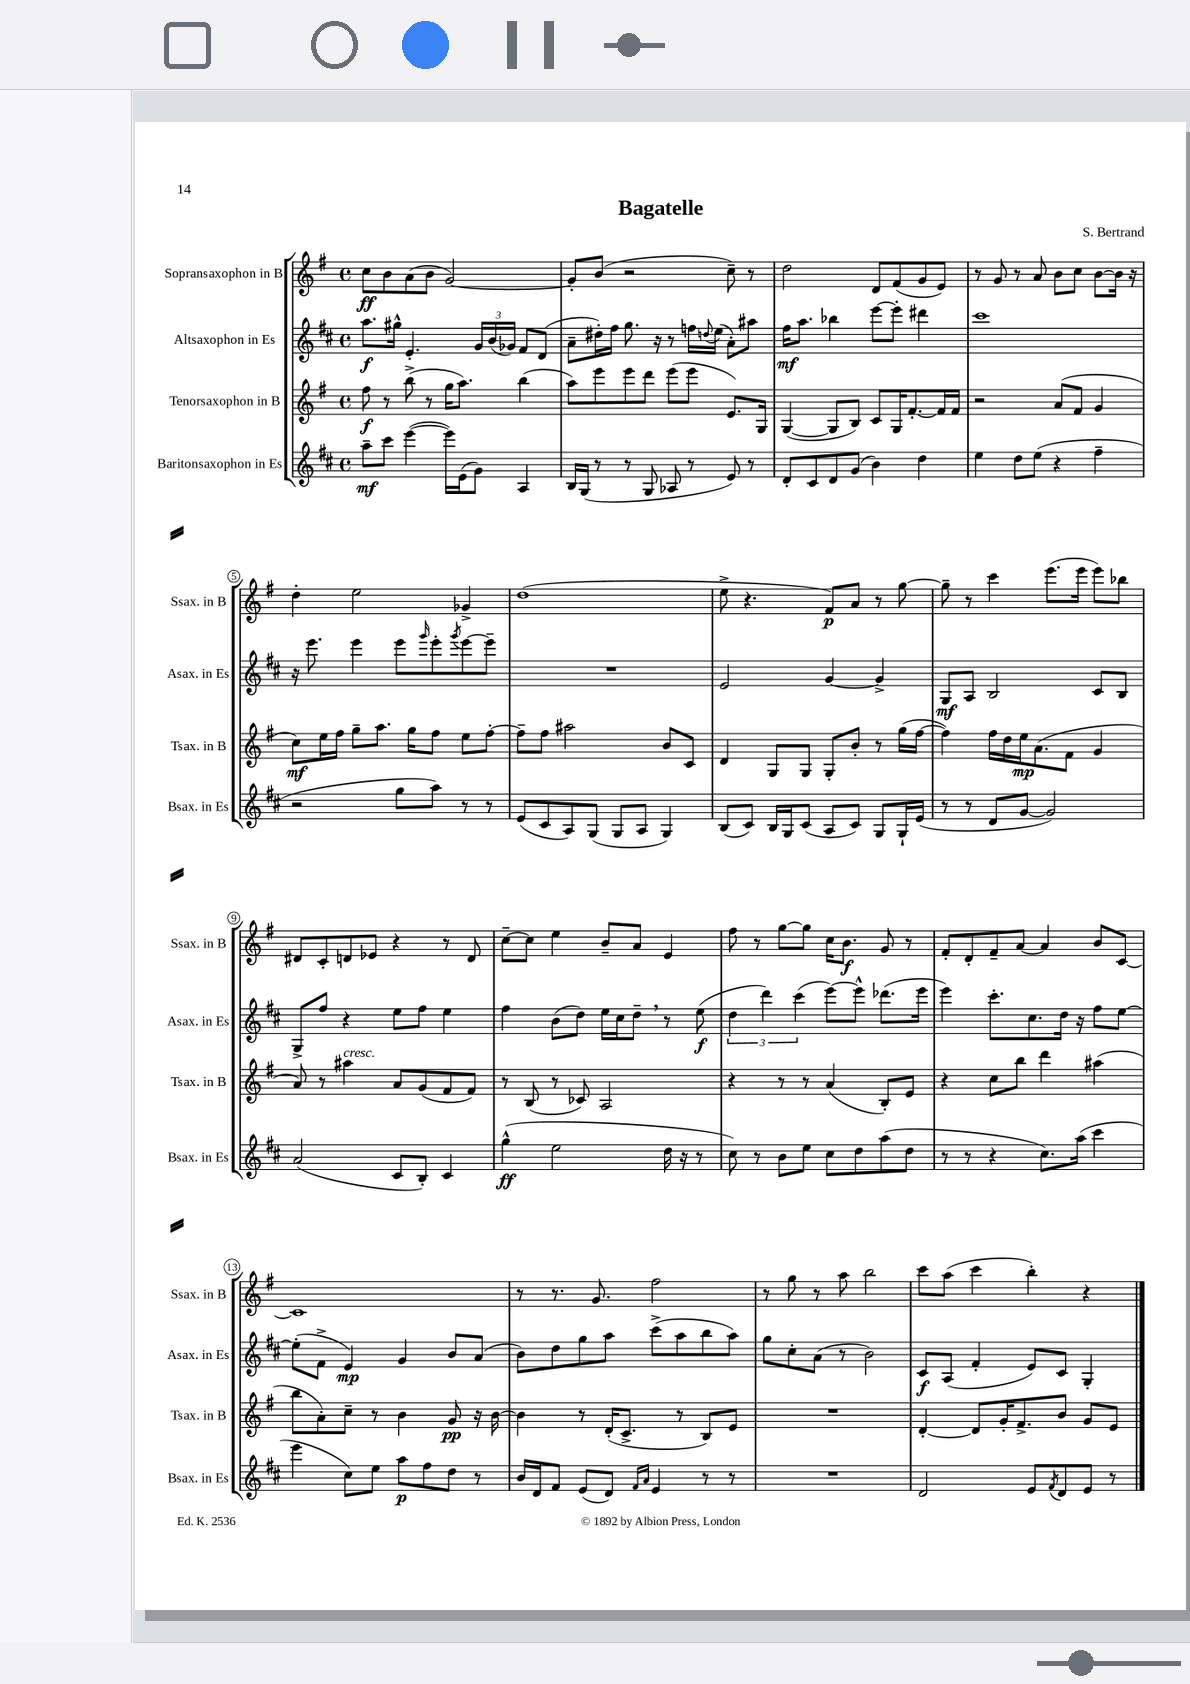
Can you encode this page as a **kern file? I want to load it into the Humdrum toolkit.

**kern	**kern	**kern	**kern
*staff4	*staff3	*staff2	*staff1
*clefG2	*clefG2	*clefG2	*clefG2
*k[f#c#]	*k[f#]	*k[f#c#]	*k[f#]
*M4/4	*M4/4	*M4/4	*M4/4
*met(c)	*met(c)	*met(c)	*met(c)
8aa~	8ff#	8.aa	8cc
8ccc#	8r	.	8b
.	.	16gg#^^	.
([4eee	(8bb^	4.e'	(8a
.	8r	.	8b
16eee])	16gg	.	[2g)
(16e	8.aa)	.	.
8g)	.	24g	.
.	.	(24b	.
.	.	24g-)	.
4A	(4bb	8f#	.
.	.	(8d	.
=	=	=	=
16B	8aa)	8a~	8g']
(16G	.	.	.
8r	8eee	16dd#')	(8b
.	.	16ff#	.
8r	8eee	8.gg	2r
8G	8ddd	.	.
.	.	16r	.
8A-	(8eee	8r	.
8r	8eee	16ff	.
.	.	8qqdd	.
.	.	(16ee	.
8e)	8.e)	8a')	8cc~)
8r	.	8aa#	8r
.	16G	.	.
=	=	=	=
8d'	([4G	16ff#	2dd
.	.	8.aa	.
8c#	.	.	.
8d	8G]	4bb-	.
(8g	8B)	.	.
4b)	8c	[8eee	8d
.	16G	8eee']	(8f#
.	[8.f#'	.	.
4dd	.	4ddd#	8g
.	16f#]	.	8e)
.	16f#	.	.
=	=	=	=
4ee	2r	1ccc#	8r
.	.	.	8g
8dd	.	.	8r
(8ee	.	.	8a
4r	(8a	.	8b
.	8f#	.	8cc
4ff#~	4g	.	[8b
.	.	.	16b]
.	.	.	16r
=	=	=	=
2r	8cc)	16r	4dd'
.	.	8.eee	.
.	16ee	.	.
.	16ff#	.	.
.	8gg~	4eee	2ee
.	8.aa	.	.
8gg	.	8eee	.
.	16gg	.	.
.	.	16qqggg	.
8aa)	8ff#	8eee'	.
.	.	8qggg	.
8r	8ee	[8eee	4g-^
8r	[8ff#'	8eee~]	.
=	=	=	=
(8e	8ff#~]	1r	(1dd
8c#	8ff#	.	.
8A)	2aa#	.	.
(8G	.	.	.
8G	.	.	.
8A	.	.	.
4G)	8b	.	.
.	8c	.	.
=	=	=	=
(8B	4d	2e	8ee^
8c#)	.	.	4.r
16B	8G	.	.
16G	.	.	.
(8c#	8G	.	.
8A	8G'	[4g	8f#)
8c#)	8b'	.	8a
8G	8r	4g^]	8r
16G`	(16gg	.	[8gg
(16e	[16ff#	.	.
=	=	=	=
8r	4ff#])	8G	8gg~]
8r	.	8A	8r
8d	16ff#	2B	4ccc
.	16dd	.	.
[8g	16ee	.	.
.	(8.a	.	.
2g])	.	.	(8.eee
.	8f#	.	.
.	.	.	16eee
.	4g	8c#	8eee)
.	.	8B	8bb-
=	=	=	=
(2a	8a)	8G^	8d#
.	8r	8ff#	8c'
.	4aa#	4r	8d
.	.	.	8e-
8c#	8a	8ee	4r
8B')	(8g	8ff#	.
4c#	8f#	4ee	8r
.	8f#)	.	8d
=	=	=	=
(4gg^^	8r	4ff#	[8cc~
.	(8B	.	8cc]
2ee	8r	(8b	4ee
.	8c-)	8dd)	.
.	2A	16ee	8b~
.	.	16cc#	.
.	.	8dd~	8a
16dd	.	8r	4e
16r	.	.	.
8r	.	(8ee	.
=	=	=	=
8cc#)	4r	6dd	8ff#
8r	.	.	8r
.	.	6ddd)	.
8b	8r	.	[8gg
.	.	(6ccc#	.
8ee	8r	.	8gg]
8cc#	(4a	[8eee)	16cc
.	.	.	8.b
8dd	.	8eee^^]	.
(8aa	8B')	(8.ddd-	8g
8dd	8e	.	8r
.	.	16eee	.
=	=	=	=
8r	4r	4eee)	8f#'
8r	.	.	8d'
4r	8cc	8.ccc#'	8f#~
.	8bb	.	[8a
.	.	8.cc#	.
8.cc#)	4ddd	.	4a]
.	.	16dd	.
(16aa	.	16r	.
4ccc#	(4aa#	8ff#	8b
.	.	[8ee	[8c
=	=	=	=
4eee	8bb	(8ee']	1c]
.	8a')	8f#^	.
8cc#)	8cc~	4e)	.
8ee	8r	.	.
8aa	4b	4g	.
8ff#	.	.	.
8dd	8g	8b	.
8r	16r	(8a	.
.	[16b	.	.
=	=	=	=
16b	4b]	8b)	8r
16d	.	.	.
8f#	.	8dd	8.r
(8e	8r	8gg	.
.	.	.	8.g
8d)	(16d'	8aa	.
.	8.c^	.	.
16qqf#	.	.	.
16qqa	.	.	.
4e	.	(8ccc#^	2ff#
.	8r	8aa	.
8r	8B)	8bb	.
8r	8e	8aa)	.
=	=	=	=
1r	1r	8gg	8r
.	.	8cc#'	8gg
.	.	(8a	8r
.	.	8r	8aa
.	.	2b)	2bb
=	=	=	=
2d	[4d'	8c#	8ccc
.	.	(8A	(8aa
.	8d]	4f#'	4ccc
.	16g'	.	.
.	8.f#^	.	.
8e	.	8e)	4bb')
8qf#	.	.	.
8d	8b	8c#	.
8e	8g	4G'	4r
8r	8e	.	.
==	==	==	==
*-	*-	*-	*-
